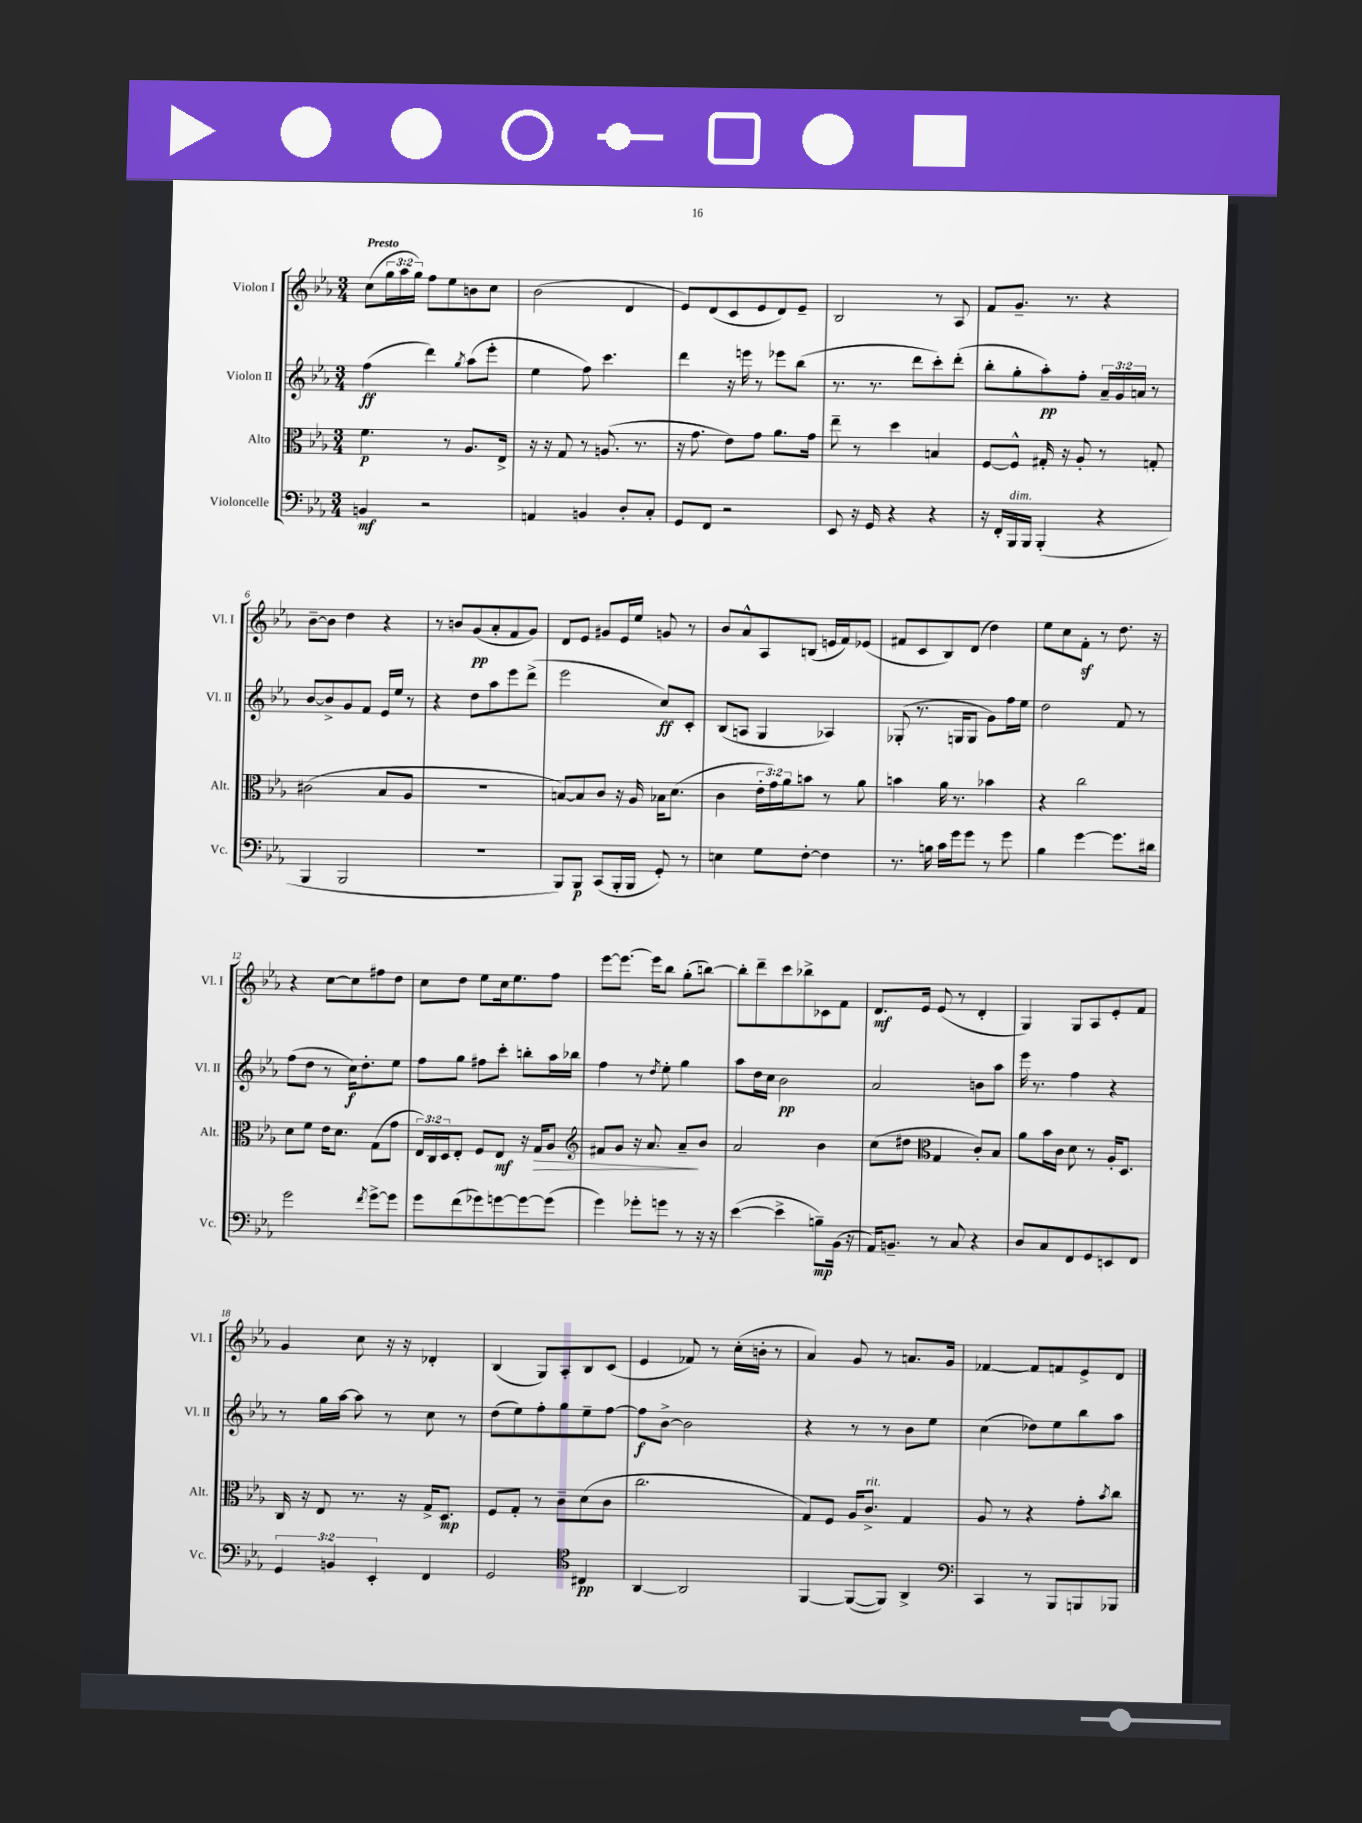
<<
\new StaffGroup <<
\new Staff = "s0" \with { instrumentName = "Violon I" shortInstrumentName = "Vl. I" } {
    \clef treble \key ees \major \numericTimeSignature \time 3/4 \override Staff.TupletNumber.text = #tuplet-number::calc-fraction-text \tempo "Presto"
    c''8( \tuplet 3/2 { g''16 aes''16 g''16) } f''8 ees''8 b'8 c''8 |
    bes'2( d'4 |
    ees'8) d'8( c'8 ees'8 d'8) ees'8-- |
    bes2 r8 aes8 |
    f'8 g'8.-- r8. r4 |
    bes'8~-- bes'8 d''4 r4 |
    r8 b'8 g'8\pp( aes'8-. f'8 g'8) |
    d'8 ees'8 gis'8 ees'16 ees''16 g'8 r8 |
    bes'8 aes'8-^ aes8 b8( e'16 f'16) ees'8( |
    fis'8 c'8 bes8) d'8( d''4) |
    ees''8 c''8 f'8-.\sf r8 d''8. r16 |
    r4 c''8~ c''8 fis''8 d''8 |
    c''8 d''8 ees''8 c''16 ees''8. f''8 |
    ees'''8~ ees'''8.~ ees'''16 bes''8 g''8-.( b''8~) |
    b''8-. d'''8-- c'''8 bes''8-> ces'8 f'8 |
    d'8.\mf ees'16 ees'8( r8 d'4-. |
    g4) g8 aes8 ees'8-. f'8 |
    g'4 c''8 r16 r16 des'4-. |
    bes4( g8) aes8-. bes8 c'8( |
    ees'4 fes'8) r8 c''16-.( b'16-. r8 |
    aes'4) g'8 r8 a'8. g'16 |
    fes'4~ fes'8 f'8 ees'8-> d'8 \bar "|." |
}
\new Staff = "s1" \with { instrumentName = "Violon II" shortInstrumentName = "Vl. II" } {
    \clef treble \key ees \major \numericTimeSignature \time 3/4 \override Staff.TupletNumber.text = #tuplet-number::calc-fraction-text
    f''4\ff( d'''4) \acciaccatura { g''8 } aes''8( ees'''8-. |
    ees''4 f''8) c'''4. |
    d'''4 r16 e'''16 r8 ees'''8 bes''8( |
    r8. r8. d'''8 c'''8-.) d'''8-.( |
    bes''8-. g''8-. aes''8-.\pp) f''8-. \tuplet 3/2 { aes'16-- g'16 a'16 } r8 |
    bes'8~ bes'8-> g'8 f'8 ees'16 ees''16 r8 |
    r4 d''8 aes''8 ees'''8 d'''8->( |
    ees'''2 c''8\ff) c'8-. |
    bes8( a8 g4 aes4) |
    ges8-.( r8. g16 g8 g'8) f''16 ees''16 |
    d''2 f'8 r8 |
    f''8( d''8 r8 c''16\f) d''8.-. ees''8 |
    f''8 g''8 fis''8 c'''8-. b''8-. aes''16 bes''16 |
    f''4 r8 \acciaccatura { d''8 } ees''8-. g''4 |
    aes''8 d''16 c''16 bes'2\pp |
    aes'2 b'8 aes''8 |
    ees'''16 r8. f''4 r4 |
    r8 g''16 aes''16~ aes''8 r8 c''8 r8 |
    d''8( ees''8) f''8-. g''8 ees''8-- f''8~ |
    f''8\f bes'8~-> bes'2 |
    r4 r8 r8 bes'8 ees''8 |
    c''4( des''8) ees''8 bes''8 aes''8 \bar "|." |
}
\new Staff = "s2" \with { instrumentName = "Alto" shortInstrumentName = "Alt." } {
    \clef alto \key ees \major \numericTimeSignature \time 3/4 \override Staff.TupletNumber.text = #tuplet-number::calc-fraction-text
    f'4.\p r8 aes8. ees16-> |
    r16 r16 g8 r8 a8.( r8. |
    r16 g'8. ees'8) g'8 aes'8. g'16 |
    ees''8-- r8 d''4 b4 |
    f8~ f8-^ gis16-. r16 aes8-. r8 g8-. |
    cis'2( bes8 aes8 |
    R2. |
    b8~) b8 c'8 r16 aes16 bes16 d'8.( |
    c'4 \tuplet 3/2 { ees'16-. g'16) aes'16 } b'8 r8 aes'8 |
    b'4 aes'16 r8. bes'4 |
    r4 c''2 |
    d'8 f'8 ees'16 d'8. g8( g'8 |
    \tuplet 3/2 { ees16) c16 d16 } ees8-. f8 ees8\mf r16 g16\> aes8 |
    \clef treble fis'8 g'8 r16 aes'8. aes'8--\! bes'8 |
    aes'2 bes'4 |
    c''8( dis''8 \clef alto g4 c'8-.) bes8 |
    aes'8 bes'16 c'16 d'8 r8 aes16-. d8. |
    c16 r16 ees8 r8. r16 g16-> d8.\mp |
    f8 g8-. r8 c'8-- d'8( c'8 |
    c''2. |
    g8) f8 aes16 c'8.->^\markup { \italic "rit." } g4 |
    aes8 r8 r4 g'8-. \acciaccatura { bes'8 } c''8 \bar "|." |
}
\new Staff = "s3" \with { instrumentName = "Violoncelle" shortInstrumentName = "Vc." } {
    \clef bass \key ees \major \numericTimeSignature \time 3/4 \override Staff.TupletNumber.text = #tuplet-number::calc-fraction-text
    b,4\mf r2 |
    a,4 b,4 d8-. c8-. |
    g,8 f,8 r2 |
    ees,8 r16 g,16 r4 r4 |
    r16 f,16-. bes,,16^\markup { \italic "dim." } bes,,16 bes,,4-.( r4 |
    bes,,4 bes,,2 |
    R2. |
    bes,,8) bes,,8\p c,8( bes,,16-. bes,,16 g,8-.) r8 |
    e4 g8 f8~-. f4 |
    r8. b16 c'16 g'16 g'8 r8 g'8 |
    bes4 g'4~ g'8. dis'16 |
    g'2 \acciaccatura { f'8 } g'8~-> g'8 |
    g'8 f'8( ges'8) g'8~ g'8~ g'8( |
    g'4) ges'8-. g'8 r8 r16 r16 |
    ees'4~( ees'4-> b8--\mp) bes,16( r16 |
    aes,16) b,8.-- r8 c8 r4 |
    d8 c8 f,8 g,8 e,8 f,8 |
    \tuplet 3/2 { g,4 b,4 ees,4-. } f,4 |
    g,2 \clef tenor cis4\pp |
    aes,4~ aes,2 |
    f,4~ f,8~( f,8) aes,4-> |
    \clef bass c,4 r8 bes,,8 b,,8 bes,,8 \bar "|." |
}
>>
>>
